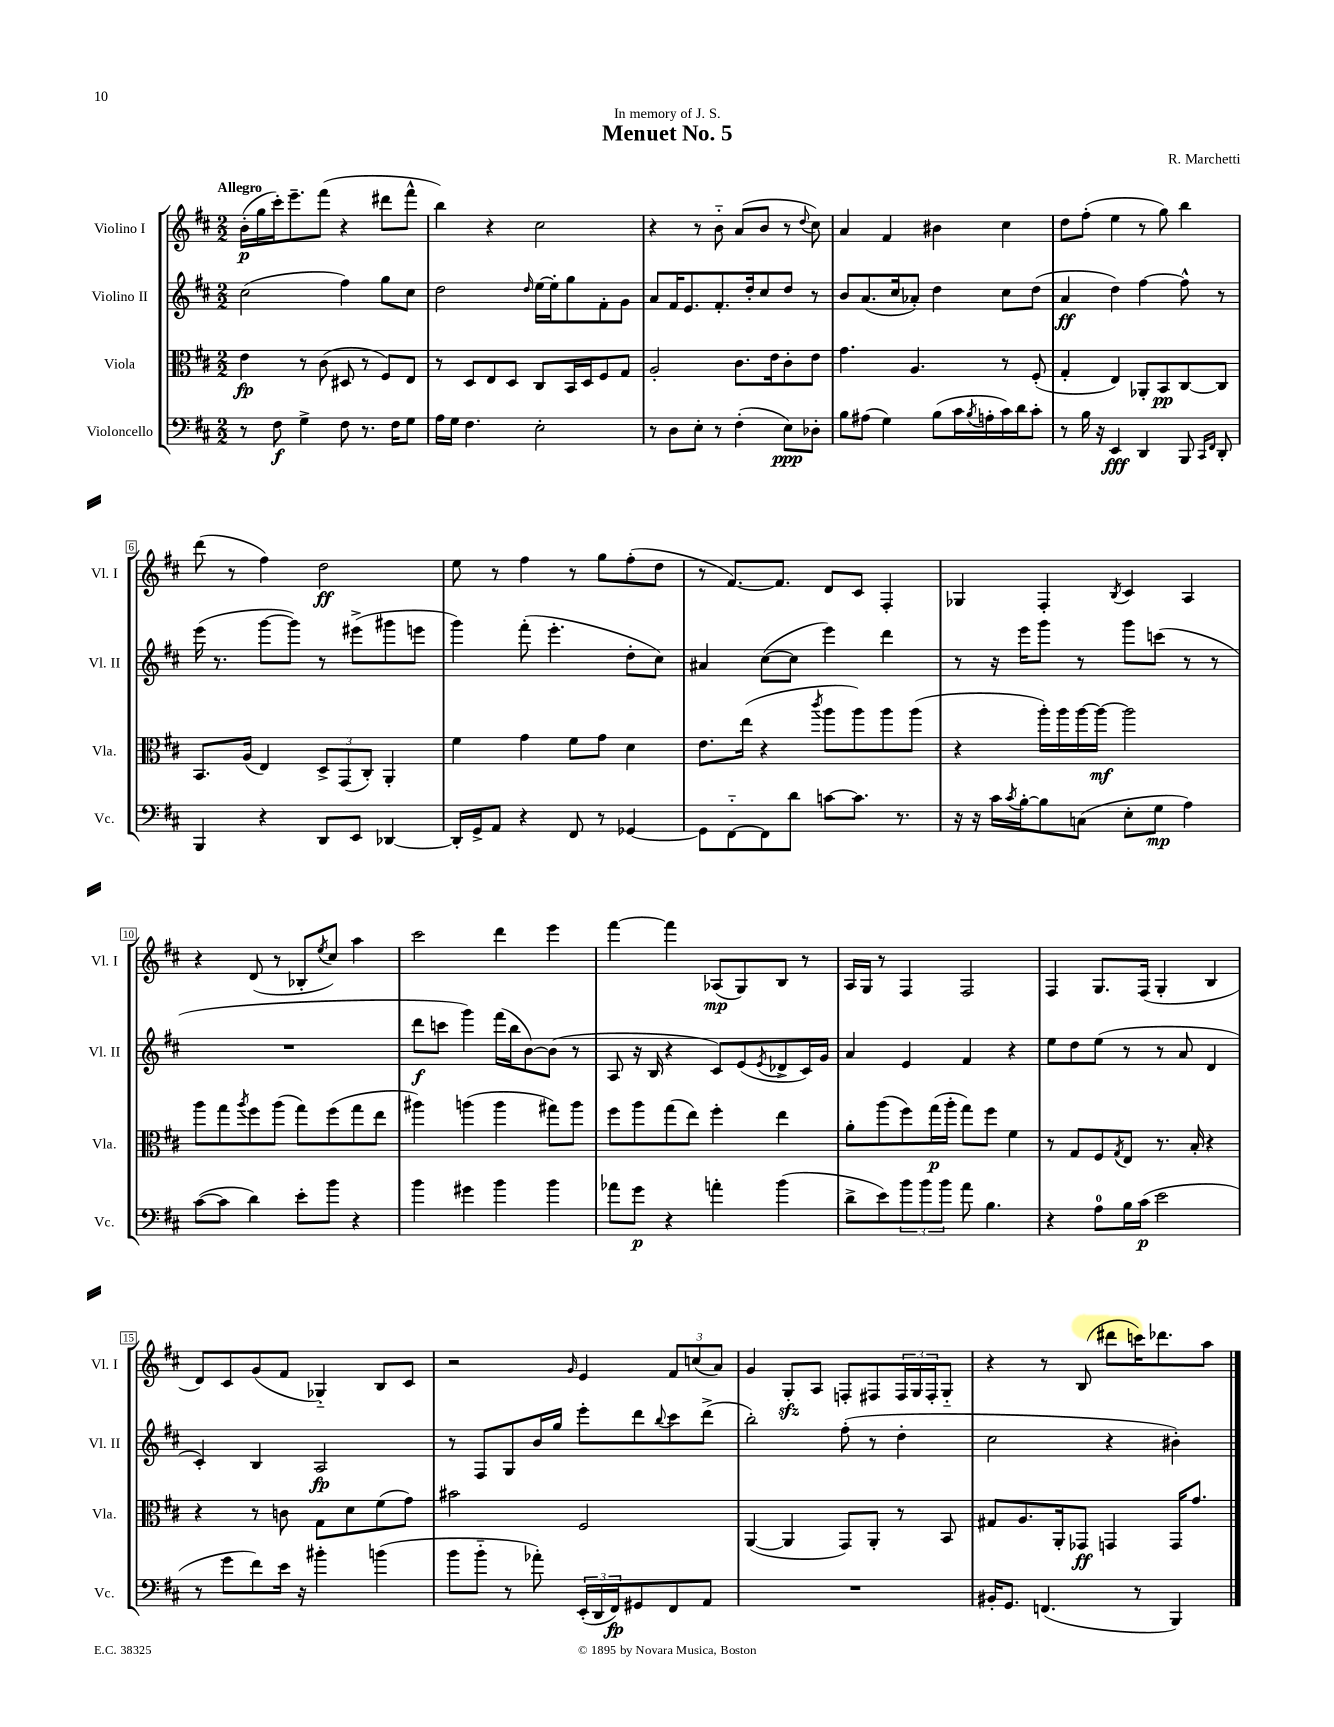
\header { title = "Menuet No. 5" composer = "R. Marchetti" dedication = "In memory of J. S." }
<<
\new StaffGroup <<
\new Staff = "s0" \with { instrumentName = "Violino I" shortInstrumentName = "Vl. I" } {
    \clef treble \key d \major \numericTimeSignature \time 2/2 \tempo "Allegro"
    b'16-.\p( g''16 cis'''16-.) e'''8.-- fis'''8( r4 dis'''8 fis'''8-^ |
    b''4) r4 cis''2 |
    r4 r8 b'8-_ a'8( b'8 r8 \appoggiatura { d''8 } cis''8) |
    a'4 fis'4 bis'4 cis''4 |
    d''8 fis''8-.( e''4 r8 g''8) b''4 |
    d'''8( r8 fis''4) d''2\ff |
    e''8 r8 fis''4 r8 g''8 fis''8-.( d''8 |
    r8 fis'8.~) fis'8. d'8 cis'8 fis4-. |
    ges4 fis4-. \acciaccatura { b8 } cis'4 a4 |
    r4 d'8( r8 bes8-. \acciaccatura { e''8 } cis''8) a''4 |
    cis'''2 d'''4 e'''4 |
    fis'''4~ fis'''4 aes8\mp( g8) b8 r8 |
    a16 g16 r8 fis4 fis2 |
    fis4 g8. fis16( g4-. b4 |
    d'8) cis'8 g'8( fis'8 ges4-_) b8 cis'8 |
    r2 \grace { g'16 } e'4 \tuplet 3/2 { fis'8 c''8( a'8) } |
    g'4 g8-.\sfz a8 f8-. fis8 \tuplet 3/2 { fis16 g16 fis16-. } g8-_ |
    r4 r8 b8( dis'''8 c'''16) des'''8. a''8 \bar "|." |
}
\new Staff = "s1" \with { instrumentName = "Violino II" shortInstrumentName = "Vl. II" } {
    \clef treble \key d \major \numericTimeSignature \time 2/2
    cis''2( fis''4) g''8 cis''8 |
    d''2 \grace { d''16 } e''16~ e''16-. g''8 fis'8-. g'8 |
    a'8 fis'16 e'8. fis'8.-. d''16-. cis''8 d''8 r8 |
    b'8 a'8.( cis''16 aes'8-.) d''4 cis''8 d''8( |
    a'4\ff d''4) fis''4~ fis''8-^ r8 |
    e'''16( r8. g'''8~ g'''8) r8 eis'''8->( gis'''8 e'''8 |
    g'''4) fis'''8-.( e'''4.-. d''8-. cis''8) |
    ais'4 cis''8~( cis''8 e'''4) d'''4 |
    r8 r16 e'''16 g'''8 r8 g'''8 c'''8( r8 r8 |
    R1 |
    d'''8\f c'''8 g'''4) fis'''16( b''16 b'8~) b'8( r8 |
    a8 r16 b16 r4 cis'8) e'8( \acciaccatura { e'8 } des'8-> cis'16) g'16 |
    a'4 e'4 fis'4 r4 |
    e''8 d''8 e''8( r8 r8 a'8 d'4 |
    cis'4-.) b4 a2\fp |
    r8 fis8 g8 b'16 g''16 e'''8-. d'''8 \appoggiatura { b''8 } cis'''8 d'''8->( |
    b''2-.) fis''8-.( r8 d''4-. |
    cis''2 r4 bis'4-.) \bar "|." |
}
\new Staff = "s2" \with { instrumentName = "Viola" shortInstrumentName = "Vla." } {
    \clef alto \key d \major \numericTimeSignature \time 2/2
    e'4\fp r8 cis'8( dis8 r8 fis8) e8 |
    r8 d8 e8 d8 cis8 b,16 d16 fis8 g8 |
    a2-. cis'8. e'16 cis'8-. e'8 |
    g'4. a4. r8 fis8-.( |
    g4-. e4) aes,8-. b,8\pp cis8~ cis8 |
    b,8. a16( e4) \tuplet 3/2 { d8-> g,8( cis8-.) } a,4-. |
    fis'4 g'4 fis'8 g'8 d'4 |
    e'8. e''16( r4 \acciaccatura { cis'''8 } a''8 a''8) a''8 a''8( |
    r4 a''16-.) a''16 a''16~ a''16~\mf a''2 |
    a''8 g''8 \acciaccatura { a''8 } fis''8 a''8( g''8) fis''8( g''8 e''8 |
    ais''4) a''4( a''4 gis''8) a''8 |
    fis''8 a''8 g''8( e''8) fis''4-. e''4 |
    a'8-. a''8( fis''8) g''16\p( a''16-. g''8) fis''8 fis'4 |
    r8 g8 fis8 \acciaccatura { g8 } e8 r8. b16-. r4 |
    r4 r8 c'8 g8 d'8 fis'8( g'8) |
    bis'2 fis2 |
    a,4~( a,4 g,8) a,8-. r8 b,8 |
    gis8 a8. a,16-. ges,8\ff g,4 g,16 g'8. \bar "|." |
}
\new Staff = "s3" \with { instrumentName = "Violoncello" shortInstrumentName = "Vc." } {
    \clef bass \key d \major \numericTimeSignature \time 2/2
    r8 fis8\f g4-> fis8 r8. fis16 g8 |
    a16 g16 fis4. e2-. |
    r8 d8 e8-. r8 fis4-.( e8\ppp) des8-. |
    b8 ais8( g4) b8( cis'16 \acciaccatura { b8 } a16-. cis'16) d'16 cis'8-. |
    r8 b16 r16 e,4\fff d,4 b,,8 \grace { cis,16 fis,16 } d,8-. |
    b,,4 r4 d,8 e,8 des,4~ |
    des,16-. g,16-> a,8 r4 fis,8 r8 ges,4~ |
    ges,8 fis,8~-_ fis,8 d'8 c'8~ c'8. r8. |
    r16 r16 cis'16 \acciaccatura { cis'8 } b16~-. b8 c8( e8-. g8\mp a4) |
    cis'8~( cis'8 d'4) e'8-. b'8 r4 |
    b'4 gis'4 b'4 b'4 |
    aes'8 g'8\p r4 a'4-. b'4( |
    d'8-> e'8) \tuplet 3/2 { b'8 b'8 b'8 } a'8 b4. |
    r4 a8-0 b16 cis'16\p( e'2 |
    r8 g'8 fis'8) e'16 r16 bis'4-. b'4( |
    b'8 b'8-_ r8 aes'8-.) \tuplet 3/2 { e,16-.( d,16 fis,16\fp) } gis,8 fis,8 a,8 |
    R1 |
    bis,16-. g,8. f,4.( r8 b,,4) \bar "|." |
}
>>
>>
\layout { \context { \Score \override BarNumber.stencil = #(make-stencil-boxer 0.1 0.3 ly:text-interface::print) } }
